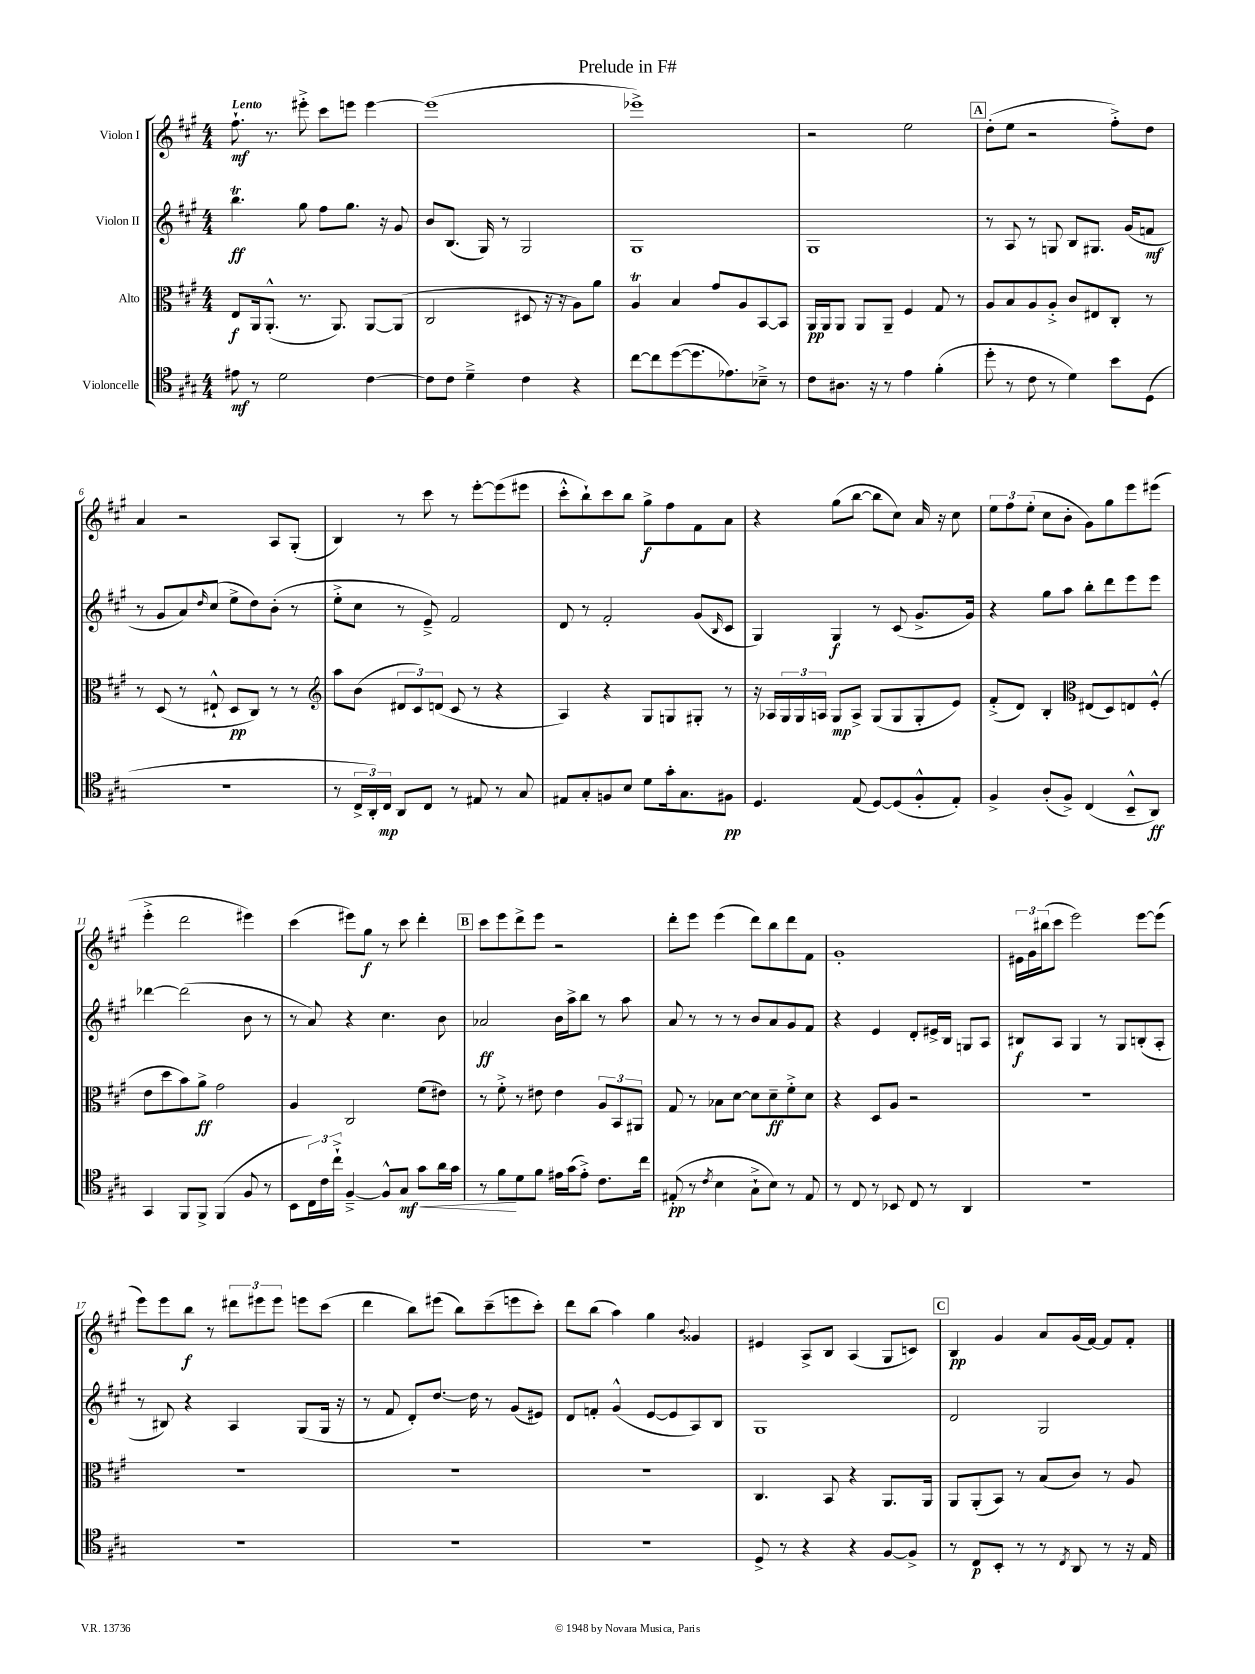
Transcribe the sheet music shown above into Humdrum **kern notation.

**kern	**kern	**kern	**kern
*staff4	*staff3	*staff2	*staff1
*clefC4	*clefC3	*clefG2	*clefG2
*k[f#c#g#]	*k[f#c#g#]	*k[f#c#g#]	*k[f#c#g#]
*M4/4	*M4/4	*M4/4	*M4/4
8e#	8E	4.bb	8.ff#`
8r	16AA	.	.
.	(8.AA'^^	.	8.r
2d	.	.	.
.	8.r	8gg#	8eee#'^
.	.	8ff#	8ccc#
.	8.AA)	.	.
.	.	8.gg#	8eee
[4c#	[8AA	.	[4eee
.	.	16r	.
.	(8AA]	8g#	.
=	=	=	=
8c#]	2C#	8b	(1eee]
8c#	.	(8.B	.
4d~^	.	.	.
.	.	16G#)	.
.	.	8r	.
4c#	8D#	2G#	.
.	16r	.	.
.	16r	.	.
4r	8A)	.	.
.	8a	.	.
=	=	=	=
[8cc#	4A	1G#	1eee-^)
8cc#]	.	.	.
([8dd	4B	.	.
8.dd]	.	.	.
.	8g#	.	.
8.e-)	.	.	.
.	8A	.	.
8B-~^	[8BB	.	.
8r	8BB]	.	.
=	=	=	=
8c#	16AA	1G#	2r
.	16AA	.	.
8.A#	8AA	.	.
.	8AA	.	.
16r	.	.	.
8r	8AA~	.	.
4e	4F#	.	2ee
(4f#'	8G#	.	.
.	8r	.	.
=	=	=	=
8dd'	8A	8r	(8dd'
8r	8B	8A	8ee
8c#	8A	8r	2r
8r	8A'^	8G	.
4d)	8c#	8B	.
.	8E#	8.G#	.
8b	8C#'	.	8ff#'^)
.	.	(16g#	.
(8D	8r	8f	8dd
=	=	=	=
1r	8r	8r	4a
.	(8D	8g#	.
.	8r	8a)	2r
.	.	16qqdd	.
.	8E#`^^	(8cc#	.
.	8D	8ee^	.
.	8C#)	8dd)	.
.	8r	(8b'	8A
.	8r	8r	(8G#'
=	=	=	=
*	*clefG2	*	*
8r	8aa	8ee'^	4B)
24C#^	(8b	8cc#	.
24AA')	.	.	.
24C#	.	.	.
8AA	12d#	8r	8r
.	12c#)	.	.
8C#	.	8e~^)	8ccc#
.	(12d	.	.
8r	8c#	2f#	8r
8E#	8r	.	[8eee'
8r	4r	.	(8eee]
8G#	.	.	8eee#
=	=	=	=
8E#	4A)	8d	8ccc#'^^
8G#'	.	8r	8bb`)
8F	4r	2f#'	8ccc#
8B	.	.	8bb
8d	8G#	.	8gg#^
16g#'	8G	.	8ff#
8.G#	.	.	.
.	8G#'	(8g#	8f#
.	.	16qqB	.
8F#	8r	8c#	8a
=	=	=	=
4.D	16r	4G#)	4r
.	16A-	.	.
.	24G#	.	.
.	24G#	.	.
.	24A	.	.
.	8G#	4G#	(8gg#
(8E	8A^	.	[8bb
[8D)	(8G#	8r	8bb]
(8D]	8G#	(8c#	8cc#)
8F#'^^	8G#'	8.g#^	16a
.	.	.	16r
8E')	8e)	.	8cc#
.	.	16g#)	.
=	=	=	=
4F#^	(8f#'^	4r	12ee
.	.	.	12ff#
.	8d)	.	.
.	.	.	(12ee'
(8A'	4B'	8gg#	8cc#
8F#^)	.	8aa	8b'
*	*clefC3	*	*
(4C#	(8E#	8bb'	8g#)
.	8D)	8ddd	8gg#
8BB~^^	8E	8eee	8eee
8AA)	(8F#'^^	8eee	(8eee#
=	=	=	=
4GG#	8e	[4ddd-	4eee'^
.	8dd	.	.
8FF#	8b)	(2ddd-]	2ddd
8FF#^	8a^	.	.
(4FF#	2g#	.	.
8F#	.	8b	4eee#)
8r	.	8r	.
=	=	=	=
8BB	4A	8r	(4ccc#
24C#)	.	8a)	.
24c#	.	.	.
24cc#`^	.	.	.
[4F#~^	2C#	4r	8eee#)
.	.	.	8gg#
8F#^^]	.	4.cc#	8r
8G#	.	.	8ccc#
8g#	(8f#	.	4ddd'
16a	8e#)	8b	.
16g#	.	.	.
=	=	=	=
8r	8r	2a-	8ccc#
8f#	8f#'^	.	8eee
8d	8r	.	8ddd^
8f#	8e#	.	8eee
16e#	4e#	16b	2r
(16g#	.	16aa^	.
8e#'^)	.	8bb	.
8.c#	12A	8r	.
.	12BB	.	.
.	.	8aa	.
.	12AA#	.	.
16cc#	.	.	.
=	=	=	=
(8E#'	8G#	8a	8ddd'
8r	8r	8r	8eee
8qc#	.	.	.
4B	8B-	8r	(4eee
.	[8d	8r	.
8G#`^	8d]	8b	8ddd)
8B)	8d~	8a	8bb
8r	8f#'^	8g#	8ddd
8E#	8d	8f#	8f#
=	=	=	=
8r	4r	4r	1g#'
8C#	.	.	.
8r	8D	4e	.
8BB-	8A	.	.
8C#	2r	8d'	.
8r	.	16e#^	.
.	.	16B	.
4AA	.	8G	.
.	.	8A	.
=	=	=	=
1r	1r	8B#	24e#
.	.	.	24g#
.	.	.	(24bb#
.	.	8A	8ccc#
.	.	4G#	2eee)
.	.	8r	.
.	.	8G#	.
.	.	(8B'	[8eee
.	.	8A'	(8eee]
=	=	=	=
1r	1r	8r	8eee)
.	.	8B#)	8eee
.	.	4r	8bb
.	.	.	8r
.	.	4A	12ddd#
.	.	.	12eee#
.	.	.	12eee#
.	.	(8G#	8eee
.	.	16G#	(8ccc#
.	.	16r	.
=	=	=	=
1r	1r	8r	4ddd
.	.	8f#	.
.	.	8d')	8bb)
.	.	[8.dd	(8eee#
.	.	.	8bb)
.	.	16dd]	.
.	.	8r	(8ccc#~
.	.	(8g#	8eee
.	.	8e#)	8ccc#')
=	=	=	=
1r	1r	8d	8ddd
.	.	8f'	(8bb
.	.	(4g#^^	4aa)
.	.	[8e	4gg#
.	.	8e]	.
.	.	.	8qqb
.	.	8A)	4g##
.	.	8B	.
=	=	=	=
8D^	4.C#	1G#	4e#
8r	.	.	.
4r	.	.	8A^
.	8BB	.	8B
4r	4r	.	(4A
[8F#	8.AA	.	8G#
8F#^]	.	.	8c)
.	16AA	.	.
=	=	=	=
8r	8AA	2d	4B
8C#	(8AA'	.	.
8BB'	8BB)	.	4g#
8r	8r	.	.
8r	(8B	2G#	8a
8qC#	.	.	.
8AA	8c#)	.	(16g#
.	.	.	[16f#)
8r	8r	.	8f#]
16r	8A	.	8f#'
16E	.	.	.
==	==	==	==
*-	*-	*-	*-
